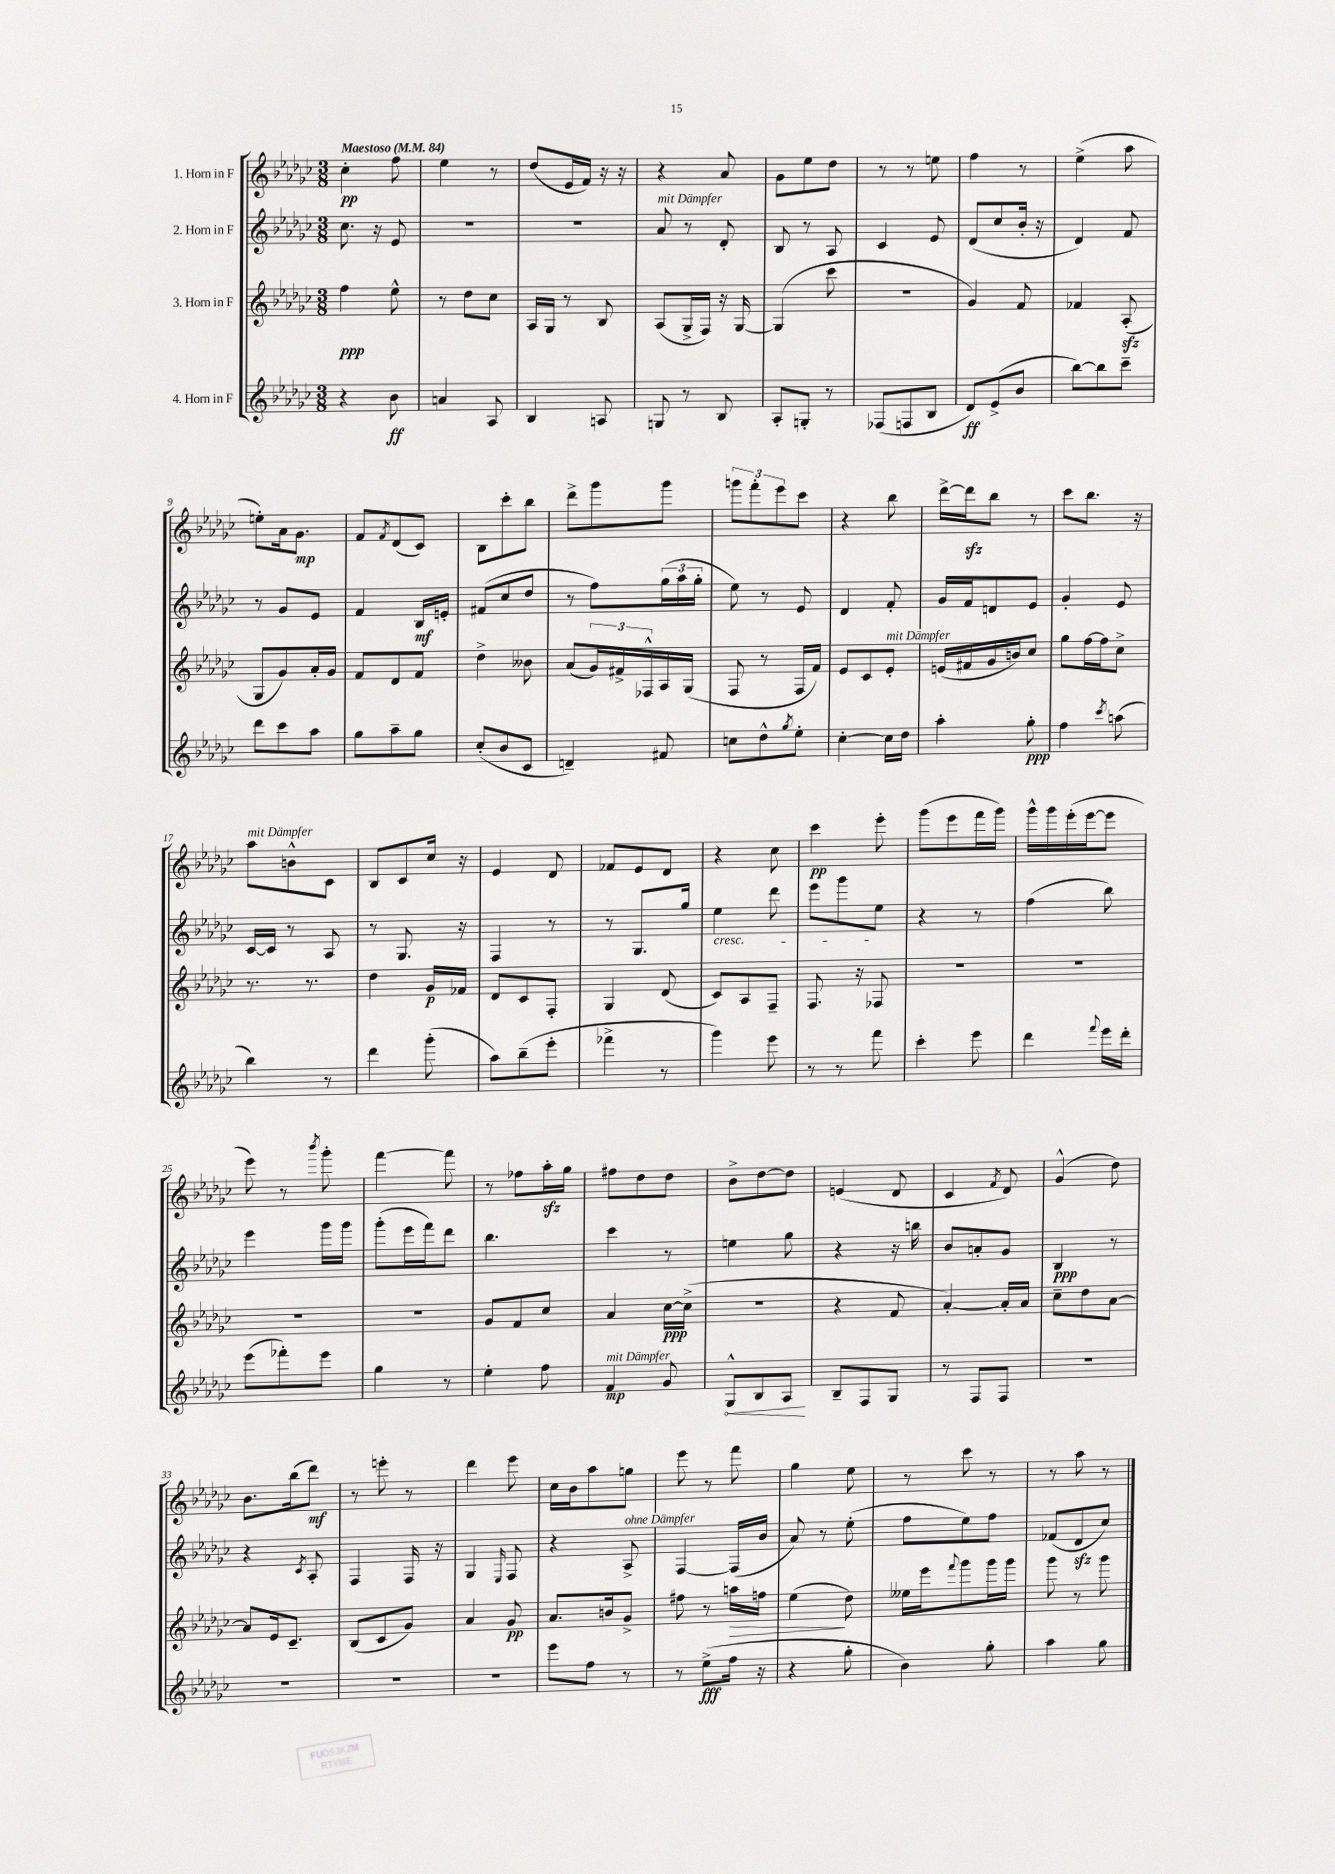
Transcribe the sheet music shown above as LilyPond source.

<<
\new StaffGroup <<
\new Staff = "s0" \with { instrumentName = "1. Horn in F" } {
    \clef treble \key ges \major \numericTimeSignature \time 3/8 \tempo "Maestoso" 4 = 84
    ces''4-.\pp f''8 |
    ees''4 r8 |
    des''8( ees'16 f'16) r16 r16 |
    r4 aes'8 |
    ges'8 ees''8 des''8 |
    r8 r8 e''8 |
    f''4 r8 |
    ees''4->( aes''8 |
    e''8-.) aes'16 ges'8.\mp |
    f'8 \acciaccatura { f'8 } des'8( ces'8) |
    bes8 ces'''8-. bes''8 |
    des'''8-> ges'''8 ges'''8 |
    \tuplet 3/2 { g'''8 f'''8-. ees'''8 } ces'''8 |
    r4 bes''8 |
    des'''16~-> des'''16\sfz bes''8 r8 |
    ces'''8 bes''8. r16 |
    aes''8^\markup { \italic "mit Dämpfer" } b'8-^ ces'8 |
    bes8 ces'8 ces''16 r16 |
    ees'4 des'8 |
    fes'8 ees'8 des'8 |
    r4 ces''8 |
    ces'''4\pp ees'''8-. |
    ges'''8( ees'''8 f'''16 ges'''16) |
    ges'''16-^ ges'''16 ees'''16-.( ees'''16~ ees'''8 |
    ees'''8) r8 \acciaccatura { bes'''8 } ges'''8-. |
    f'''4~ f'''8 |
    r8 fes''8 aes''16-.\sfz ges''16 |
    fis''8 des''8 des''8 |
    bes'8-> des''8~ des''8 |
    e'4( des'8 |
    ces'4 \acciaccatura { f'8 } des'8) |
    ges'4-^( des''8) |
    bes'8. bes''16( des'''8\mf) |
    r8 e'''8-. r8 |
    des'''4 ees'''8 |
    ces''16 bes'16 aes''8 g''8 |
    ees'''8 r8 f'''8 |
    ges''4 ees''8 |
    r8 ces'''8 r8 |
    r8 aes''8 r8 \bar "|." |
}
\new Staff = "s1" \with { instrumentName = "2. Horn in F" } {
    \clef treble \key ges \major \numericTimeSignature \time 3/8
    ces''8. r16 ees'8 |
    R4. |
    R4. |
    aes'8^\markup { \italic "mit Dämpfer" } r8 des'8-. |
    bes8 r8 aes8 |
    ces'4 ees'8 |
    des'8( ces''8 bes'16-. r16 |
    des'4) f'8 |
    r8 ges'8 ees'8 |
    f'4 bes16\mf e'16-. |
    fis'8( ces''8 des''8 |
    r8 f''8) \tuplet 3/2 { ges''16( aes''16 ges''16-. } |
    ees''8) r8 ees'8 |
    des'4 f'8-. |
    ges'16 f'16 d'8 ees'8 |
    ges'4-. ees'8 |
    ces'16~ ces'16 r8 aes8 |
    r8 ges8. r16 |
    f4 r8 |
    r8 ges8. ges''16 |
    ees''4\cresc des'''8 |
    ees'''8 ges'''8 ees''8\! |
    r4 r8 |
    f''4( bes''8) |
    ees'''4 ges'''16 ges'''16 |
    ges'''8-.( ees'''16 f'''16) des'''8 |
    bes''4. |
    ces'''4 r8 |
    e''4 ges''8 |
    r4 r16 b''16 |
    bes'8 a'8-. ges'8 |
    bes4\ppp r8 |
    r4 \acciaccatura { ces'8 } aes8-. |
    f4 f16 r16 |
    ges4 \grace { ees16 } f8 |
    r4 aes8->^\markup { \italic "ohne Dämpfer" } |
    f4~ f16( bes'16 |
    aes'8) r8 ees''8-.( |
    f''8 ees''8) f''8 |
    fes'8( des'8\sfz ces''8) \bar "|." |
}
\new Staff = "s2" \with { instrumentName = "3. Horn in F" } {
    \clef treble \key ges \major \numericTimeSignature \time 3/8
    f''4\ppp ees''8-^ |
    r8 des''8 ces''8 |
    aes16 ges16 r8 bes8 |
    aes8( ges16-> f16) r16 ges16~ |
    ges4( ces'''8 |
    R4. |
    ges'4) f'8 |
    fes'4 aes8-.\sfz( |
    ges8 ges'8) aes'16-. ges'16 |
    f'8 des'8 f'8 |
    des''4-> beses'8 |
    aes'8( \tuplet 3/2 { ges'16) fis'16-> fes16-^ } aes16 ges16( |
    f8 r8 f16 f'16) |
    ees'8 ces'8 ees'8-.^\markup { \italic "mit Dämpfer" } |
    e'16( fis'16 ges'16 b'16) ces''8 |
    ges''8 f''16~ f''16 ces''8-> |
    r8. r8. |
    des''4 ges'16\p fes'16 |
    des'8 ces'8 f8-. |
    ges4 des'8( |
    ces'8) aes8 f8-- |
    f8. r16 fes8 |
    R4. |
    R4. |
    R4. |
    R4. |
    ges'8 f'8 ces''8 |
    aes'4 ces''16~\ppp ces''16->( |
    R4. |
    r4 f'8 |
    aes'4~-.) aes'16-. aes'16 |
    ces''8-- des''8 aes'8~ |
    aes'8 ees'16 ces'8.-- |
    bes8( ces'8 ges'8) |
    aes'4 ges'8\pp |
    aes'8. b'16 ges'8-> |
    fis''8 r8 a''16\> f''16 |
    ees''4\!( des''8) |
    eeses''16 ees'''16 \appoggiatura { f'''8 } ges'''8 ges'''16 ges'''16 |
    ges'''8 r8 ges'''8 \bar "|." |
}
\new Staff = "s3" \with { instrumentName = "4. Horn in F" } {
    \clef treble \key ges \major \numericTimeSignature \time 3/8
    r4 bes'8\ff |
    a'4 aes8 |
    bes4 a8 |
    g8 r8 bes8 |
    aes8-. g8-. r8 |
    fes8( f8 bes8 |
    des'8\ff) ees'8->( bes'8 |
    bes''8~) bes''8 ces'''8-- |
    des'''8 ces'''8 aes''8 |
    ges''8 aes''8-- ges''8 |
    ces''8-.( bes'8 ces'8 |
    d'4--) fis'8 |
    c''8 des''8-^ \acciaccatura { ges''8 } ees''8-. |
    ces''4~-. ces''16 des''16 |
    aes''4-. ges''8-.\ppp |
    f''4 \acciaccatura { ces'''8 } a''8( |
    bes''4) r8 |
    des'''4 ges'''8-.( |
    aes''8) bes''8--( ees'''8-. |
    fes'''4-> r8 |
    ges'''4) ees'''8 |
    r8 r8 f'''8 |
    ces'''4-. ees'''8 |
    des'''4 \appoggiatura { f'''8 } ees'''16 des'''16-. |
    ees'''8( fes'''8-.) ees'''8 |
    ges''4 r8 |
    ees''4-. f''8 |
    f'4\mp^\markup { \italic "mit Dämpfer" } ges'8 |
    \once \override Hairpin.circled-tip = ##t ges8-^\< bes8 aes8\! |
    bes8-- f8 ges8 |
    r8 f8 f8 |
    R4. |
    R4. |
    R4. |
    R4. |
    ees'''8 f''8 r8 |
    r8 ees''8->\fff( f''16 r16 |
    r4 ges''8-. |
    bes'4) ges''8-. |
    aes''4 ges''8 \bar "|." |
}
>>
>>
